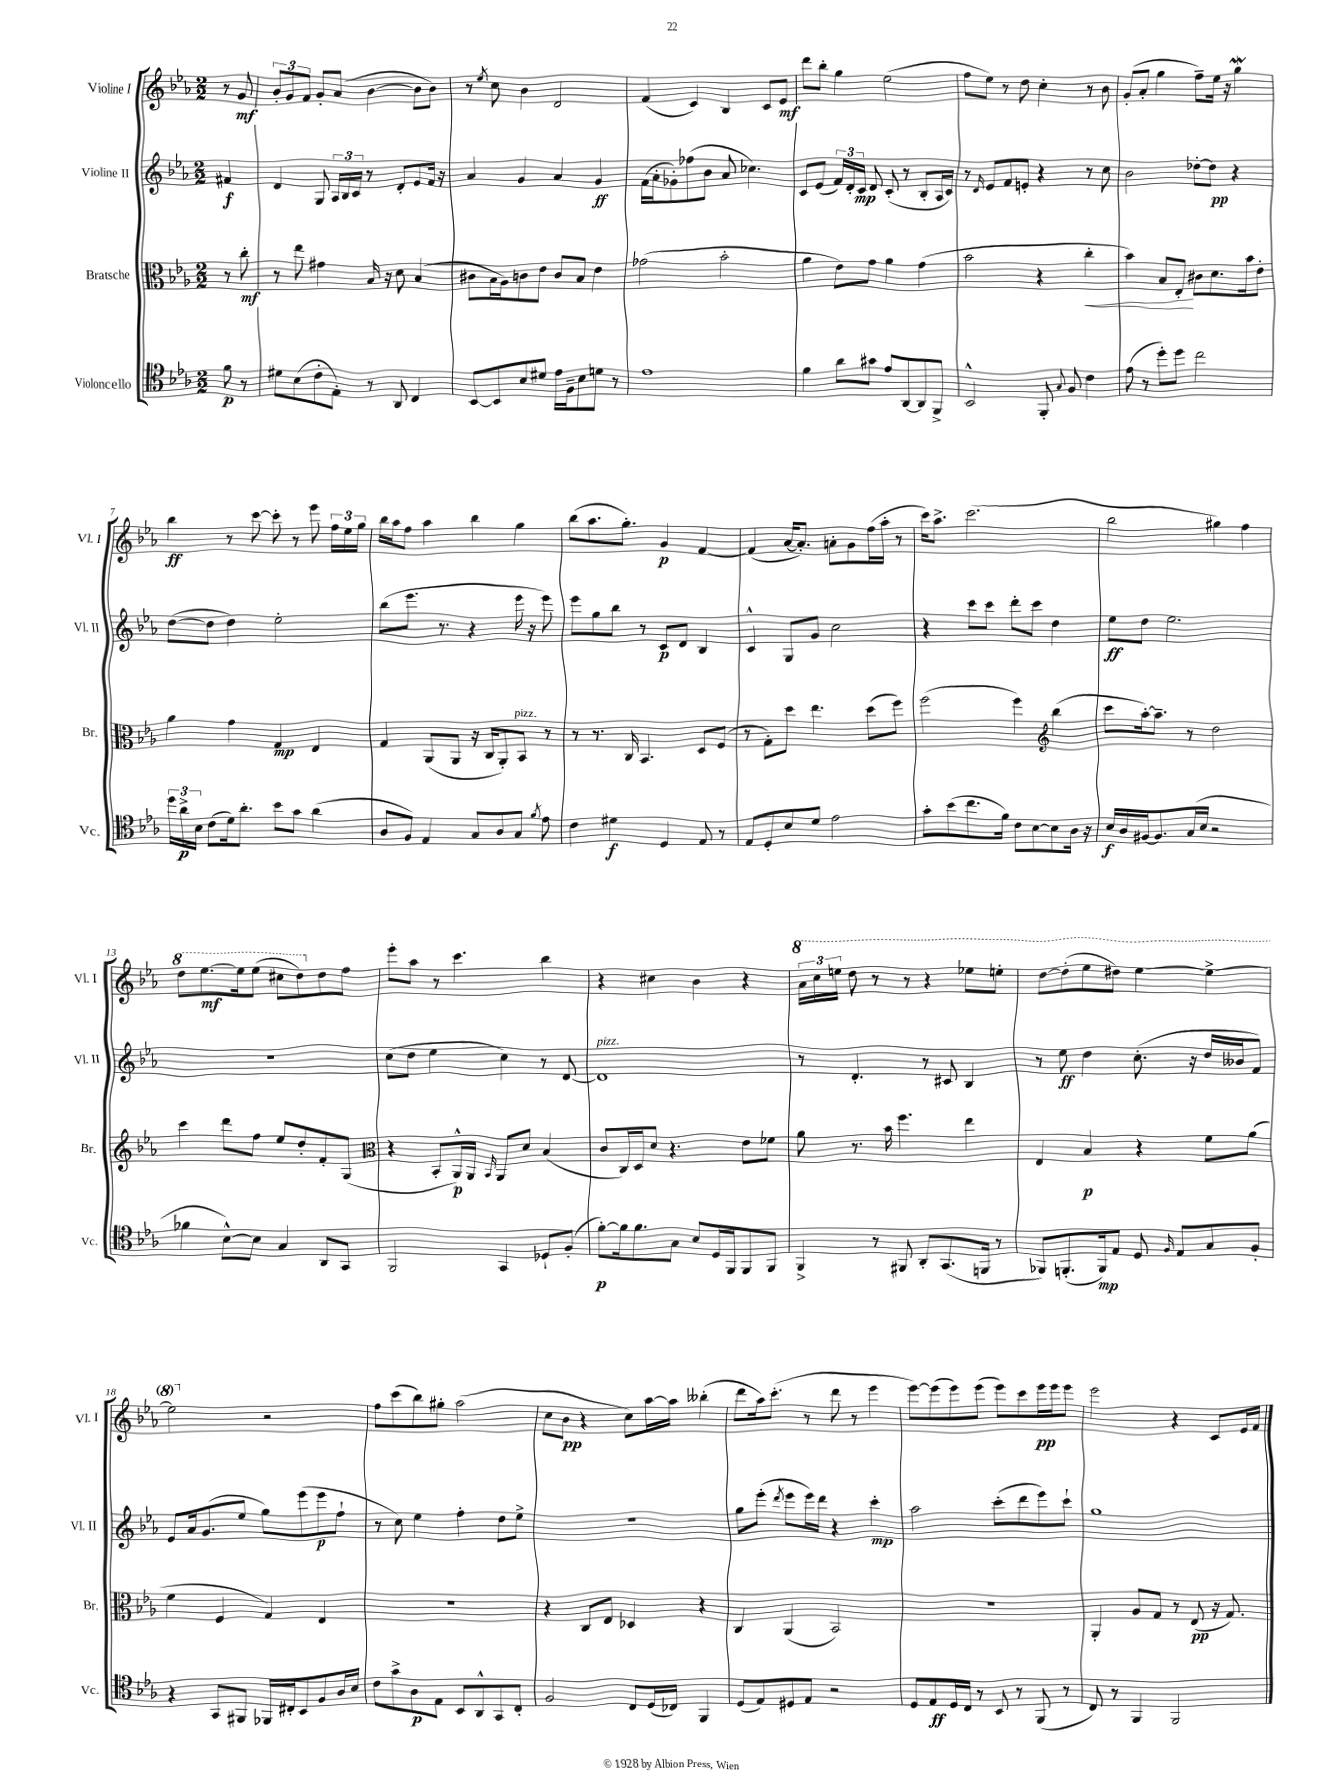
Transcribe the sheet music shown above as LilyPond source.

<<
\new StaffGroup <<
\new Staff = "s0" \with { instrumentName = "Violine I" shortInstrumentName = "Vl. I" } {
    \clef treble \key ees \major \numericTimeSignature \time 2/2 \partial 4
    \autoBeamOff r8 g'8\mf |
    \tuplet 3/2 { bes'8[-. g'8 f'8] } g'8[-. aes'8]( bes'4~ bes'8[ bes'8]) |
    r8 \acciaccatura { ees''8 } c''8 bes'4 d'2 |
    f'4( c'4) bes4 c'8[ ees'8]\mf |
    d'''8[ bes''8]-. g''4 ees''2( |
    f''8[ ees''8]) r8 d''8 c''4-. r8 bes'8 |
    g'8[-.( aes'8]-. g''4 f''8[--) ees''16] r16 g''4\mordent |
    bes''4\ff r8 c'''8~ c'''8-. r8 ees'''8 \tuplet 3/2 { f''16[ ees''16 g''16] } |
    bes''16[ aes''16 f''8] aes''4 bes''4 g''4 |
    bes''8[( aes''8. g''8.]-.) g'4\p f'4~ |
    f'4( aes'16[~ aes'8.]-.) a'8[-. g'8 f''16( aes''16]-. r8 |
    c'''16[) aes''8.]-> c'''2.( |
    bes''2 gis''4) f''4 |
    \ottava #1 d'''8[ ees'''8.~\mf ees'''16 ees'''8]( cis'''8[ d'''8) \ottava #0 d''8 f''8] |
    ees'''8[-. aes''8] r8 c'''4. bes''4 |
    r4 cis''4 bes'4 r4 |
    \tuplet 3/2 { \ottava #1 aes''16[ c'''16 e'''16] } d'''8 r8 r8 r4 ees'''8[ e'''8]-. |
    d'''8[~ d'''8-.( ees'''8 dis'''8]) ees'''4~ ees'''4~-> |
    ees'''2 \ottava #0 r2 |
    f''8[ c'''8( bes''8) gis''8]-. aes''2( |
    c''8[ bes'8]\pp r4 c''8[) aes''16~ aes''16] beses''4-.( |
    d'''8[ aes''16) c'''8.]-.( r8 d'''8 r8 ees'''4 |
    ees'''8[~) ees'''8( ees'''8) ees'''8]( ees'''8[) c'''8 ees'''16\pp ees'''16 ees'''8] |
    ees'''2 r4 c'8[ ees'16 f'16] \bar "|." |
}
\new Staff = "s1" \with { instrumentName = "Violine II" shortInstrumentName = "Vl. II" } {
    \clef treble \key ees \major \numericTimeSignature \time 2/2 \partial 4
    \autoBeamOff fis'4\f |
    d'4 g8 \tuplet 3/2 { aes16[ bes16 c'16] } r8 d'8[-. ees'8 f'16] r16 |
    aes'4 g'4 aes'4 g'4\ff |
    f'16[( aes'16-. ges'8-.) fes''8( bes'8] aes'8 ces''4.) |
    c'8[ ees'8]( \tuplet 3/2 { f'16[) d'16-. c'16]\mp } d'8 c'8-.( r8 bes8[-. aes16 c'16]) |
    r8 \grace { d'16 } ees'8[ f'8 e'8]-. r4 r8 c''8 |
    bes'2 des''8[~-. des''8]\pp r4 |
    d''8[~( d''8] d''4) ees''2-. |
    bes''8[( ees'''8.] r8. r4 ees'''16 r16 ees'''8) |
    ees'''8[ g''8 bes''8] r8 c'8[\p d'8] bes4 |
    c'4-^ g8[ g'8] c''2 |
    r4 c'''8[ c'''8] d'''8[-. c'''8] d''4 |
    ees''8[\ff d''8] ees''2. |
    r1 |
    c''8[( d''8] ees''4 c''4) r8 d'8~ |
    d'1^\markup { \italic "pizz." } |
    r8 d'4.-. r8 cis'8 bes4 |
    r8 ees''8\ff d''4 c''8.-.( r16 d''16[ beses'16 f'8]) |
    ees'8[ aes'16 g'8.( ees''8] g''8[) ees'''8( ees'''8\p f''8]-! |
    r8 c''8) ees''4 f''4-. d''8[ ees''8]-> |
    R1 |
    g''8[ ees'''8]-.( \acciaccatura { d'''8 } ees'''8[ ees'''16) d'''16] r4 c'''4-.\mp |
    aes''2 c'''8[-.( d'''8 ees'''8) c'''8]-! |
    g''1 \bar "|." |
}
\new Staff = "s2" \with { instrumentName = "Bratsche" shortInstrumentName = "Br." } {
    \clef alto \key ees \major \numericTimeSignature \time 2/2 \partial 4
    \autoBeamOff r8 c''8-.\mf |
    r8 ees''8 gis'4 bes16 r16 d'8 bes4( |
    cis'8[ bes16 aes16) c'8 ees'8] c'8[ bes8] ees'4 |
    ges'2( bes'2-. |
    aes'4 ees'8[) g'8] aes'4 g'4( |
    bes'2 r4 c''4-.\< |
    bes'4) bes8[ ees8]-.\! cis'8[ d'8. bes'16 ees'8]-. |
    aes'4 g'4 g4\mp ees4 |
    g4 aes,8[( aes,8] r16 c16[ aes,8-.) bes,8]^\markup { \italic "pizz." } r8 |
    r8 r8. c16 bes,4. d8[ f8]( |
    r8 g8[-.) d''8] ees''4. d''8[( f''8]) |
    f''2( f''4) \clef treble bes''4( |
    c'''8[ aes''16~-.) aes''8.]-- r8 d''2 |
    c'''4 d'''8[ f''8] ees''8[ d''8-. f'8-. g8]( |
    \clef alto r4 bes,8[-. aes,16-^\p) aes,16] \grace { bes,16 } aes,8[ d'8] bes4( |
    c'8[ c16) d16 d'8] r4. ees'8[ fes'8] |
    aes'8 r8. bes'16 f''4. ees''4 |
    ees4 bes4\p r4 f'8[ aes'8]( |
    f'4 f4 g4) ees4 |
    r1 |
    r4 c8[ ees8] des4 r4 |
    c4 aes,4( bes,2) |
    R1 |
    aes,4-. aes8[ g8] r8 ees8\pp( r16 g8.) \bar "|." |
}
\new Staff = "s3" \with { instrumentName = "Violoncello" shortInstrumentName = "Vc." } {
    \clef tenor \key ees \major \numericTimeSignature \time 2/2 \partial 4
    \autoBeamOff f'8\p r8 |
    dis'8[ bes8( c'8-. ees8]-.) r8 aes,8 c4 |
    bes,8[~ bes,8 bes8 dis'8] ees'16[ f16-- bes8 d'8] r8 |
    ees'1 |
    f'4 aes'8[ gis'8] ees'8[ aes,8~ aes,8 f,8]-> |
    bes,2-^ f,8-. \appoggiatura { g8 } f8 c'4 |
    ees'8( r8 d''8[-.) d''8] c''2 |
    \tuplet 3/2 { d''16[ aes'16->\p bes16] } c'8[( d'16) aes'8.]-. bes'8[ g'8] aes'4( |
    aes8[ f8]) ees4 g8[ aes8 g8] \acciaccatura { f'8 } ees'8 |
    c'4 dis'4\f d4 ees8 r8 |
    ees8[ d8-. bes8 d'8] ees'2 |
    g'8[-. bes'8( c''8. f'16]) c'8[ bes8~ bes8 aes16] r16 |
    bes16[\f aes16 fis16~ fis8. g16( bes16] r2 |
    fes'4 bes8[~-^) bes8] g4 aes,8[ g,8] |
    f,2 g,4 des8[-! f8]-.( |
    f'8[~-.\p) f'16 f'8. g8] bes8[ d16 f,16 f,8 f,8] |
    f,4-> r8 fis,8 aes,8[-. g,8.( f,16] r8 |
    fes,8[) f,8.-.( f,16\mp) ees8] d8 \grace { f16 } ees8[ g8 f8]-. |
    r4 g,8[ fis,8] fes,16[ cis16-. bes,8 f8 aes16 bes16] |
    c'8[ g'8-> aes8\p ees8] bes,8[ aes,8-^ g,8 c8]-. |
    f2 c8[ d16( ces16]) f,4 |
    d8[( ees8) dis8 ees8] r2 |
    d8[ ees8\ff d16 c16] r8 bes,8 r8 f,8( r8 |
    c8) r8 f,4 f,2 \bar "|." |
}
>>
>>
